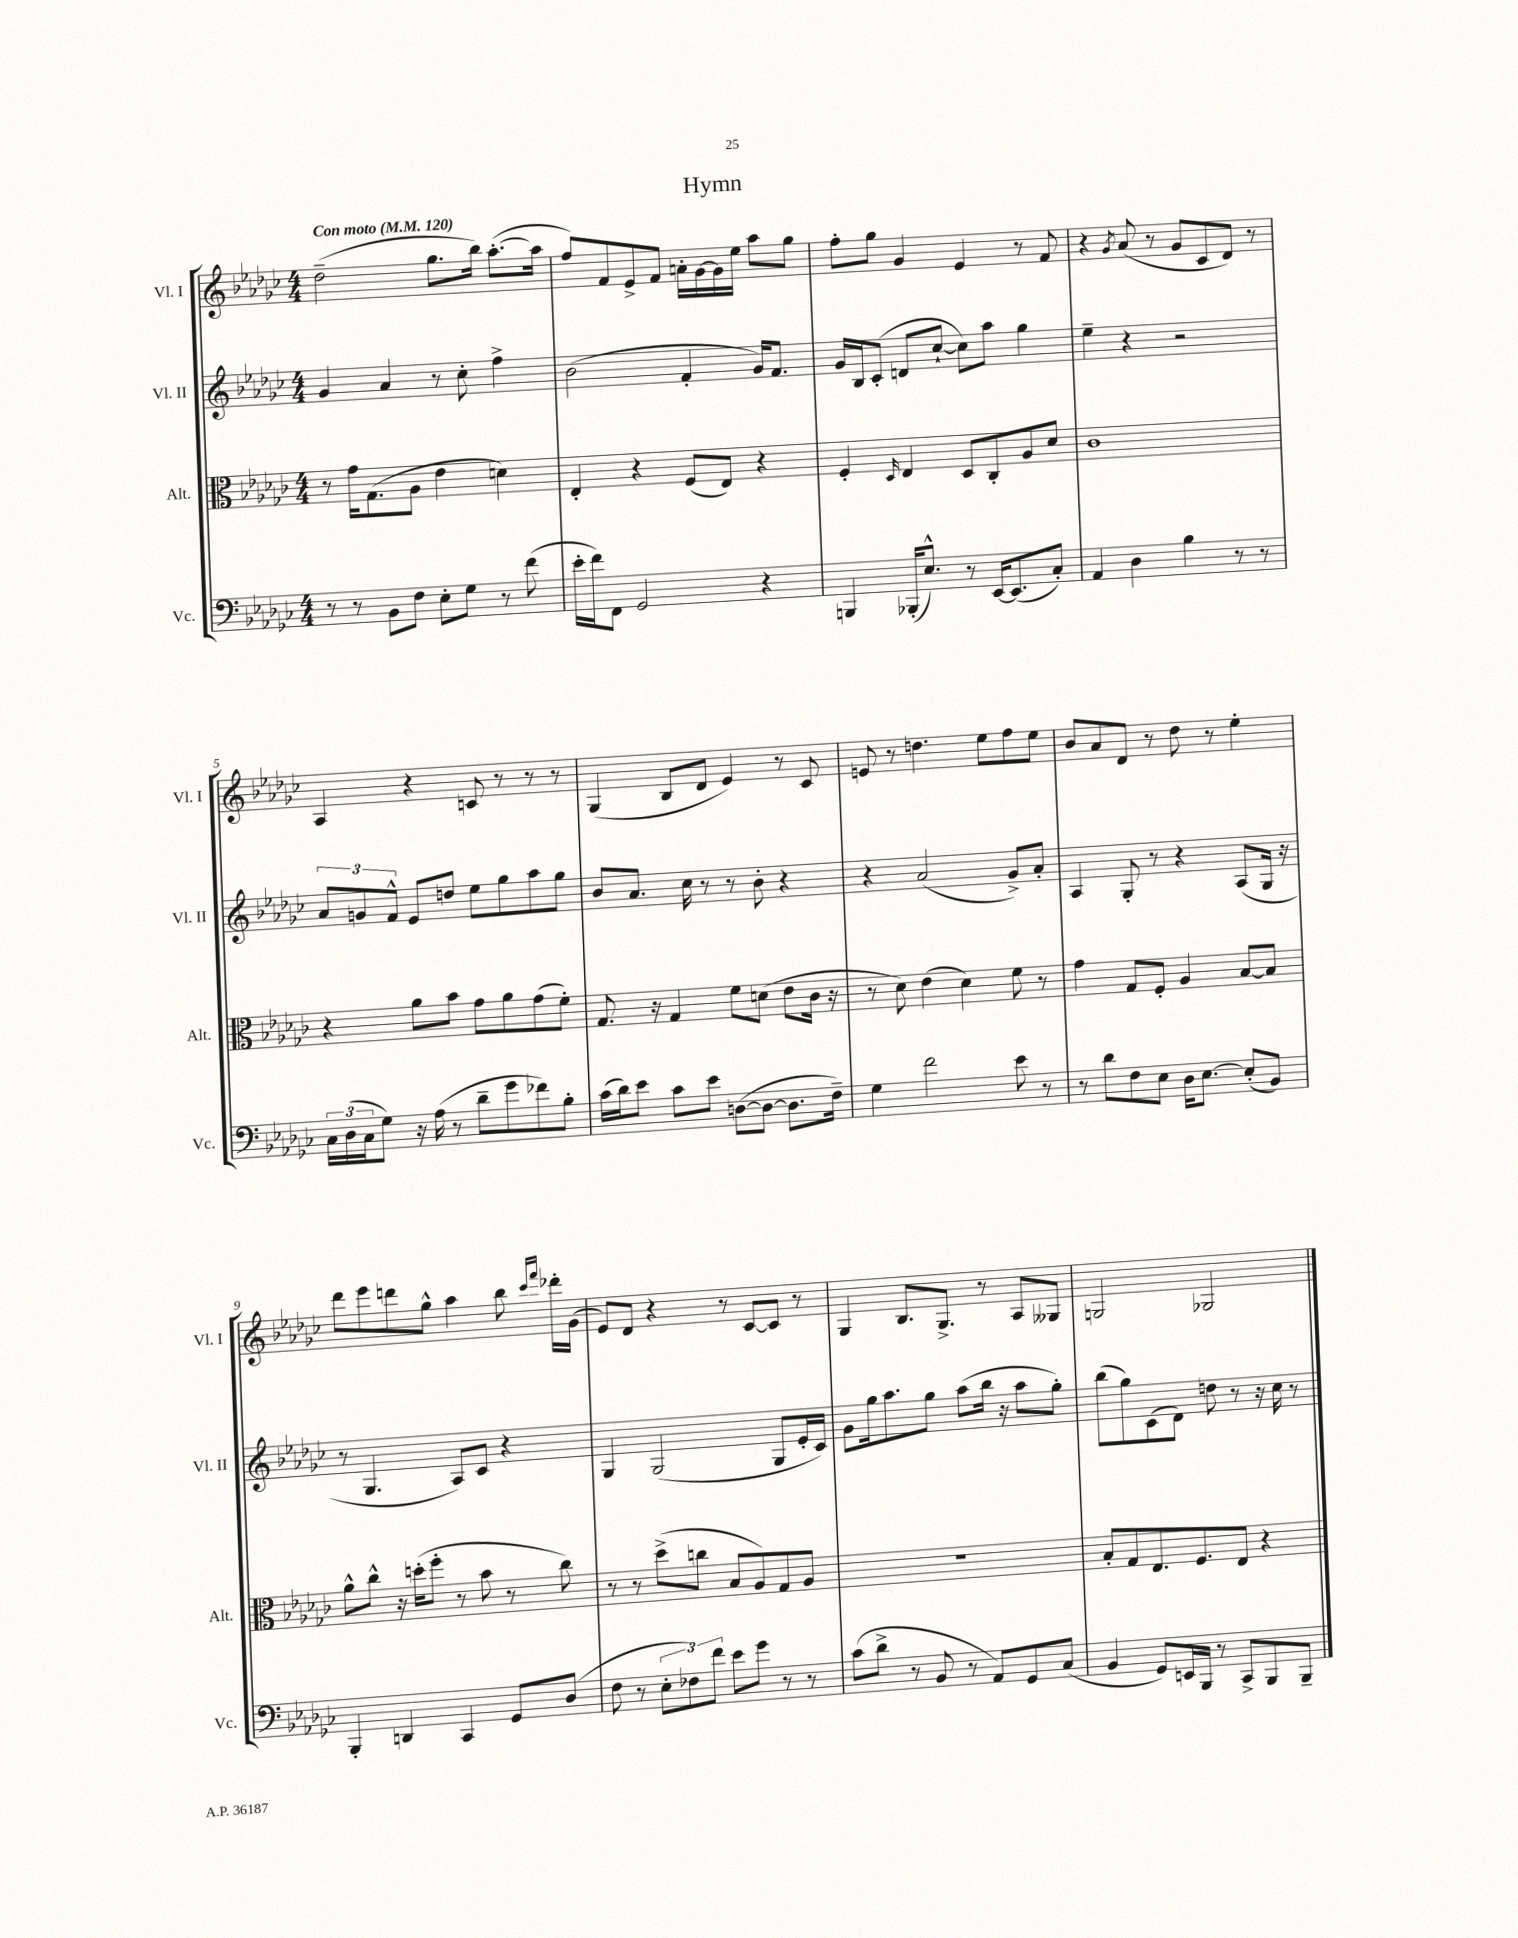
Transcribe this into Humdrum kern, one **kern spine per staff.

**kern	**kern	**kern	**kern
*staff4	*staff3	*staff2	*staff1
*clefF4	*clefC3	*clefG2	*clefG2
*k[b-e-a-d-g-c-]	*k[b-e-a-d-g-c-]	*k[b-e-a-d-g-c-]	*k[b-e-a-d-g-c-]
*M4/4	*M4/4	*M4/4	*M4/4
*MM120	*MM120	*MM120	*MM120
8r	8r	4g-	(2dd-~
8r	16g-	.	.
.	(8.G-	.	.
8BB-	.	4a-	.
8F	8A-	.	.
8E-'	4e-	8r	8.gg-
8G-	.	8cc-'	.
.	.	.	16bb-)
8r	4d)	4ff^	([8.aa-'
(8f	.	.	.
.	.	.	16aa-]
=	=	=	=
16e-'	4E-'	(2b-	8ff)
16f)	.	.	.
8FF	.	.	8f
2GG-	4r	.	8e-^
.	.	.	8f
.	(8F	4f'	16a'
.	.	.	[16g-
.	8E-)	.	16g-]
.	.	.	16ee-
4r	4r	16g-)	8aa-
.	.	8.f	.
.	.	.	8gg-
=	=	=	=
4BBB	4F'	16g-	8ff'
.	.	16B-	.
.	.	(8c-'	8gg-
.	16qqD-	.	.
(16BBB-'	4E-	8d	4g-
8.E-^^)	.	.	.
.	.	[8cc-`	.
8r	8D-	8cc-])	4e-
[16EE-	8C-'	8aa-	.
(8.EE-]	.	.	.
.	8A-	4gg-	8r
8C-')	8d-	.	8f
=	=	=	=
4AA-	1c-	4ee-~	4r
.	.	.	8qg-
4D-	.	4r	(8a-
.	.	.	8r
4B-	.	2r	8g-
.	.	.	8c-
8r	.	.	8d-)
8r	.	.	8r
=	=	=	=
24C-	4r	12a-	4A-
(24D-	.	.	.
24C-	.	12g	.
8G-)	.	.	.
.	.	12f^^	.
16r	8a-	8e-	4r
(16A-	.	.	.
8r	8b-	8dd	.
8d-~	8g-	8ee-	8c
8g-	8a-	8gg-	8r
8f-)	(8g-	8aa-	8r
8B-'	8f')	8gg-	8r
=	=	=	=
(16c-	8.G-	8b-	(4G-
16d-)	.	.	.
8e-	.	8.a-	.
.	16r	.	.
8c-	4G-	.	8B-
.	.	16cc-	.
8e-	.	8r	8d-
([8D	8f	8r	4e-)
8D_	(8d	8b-'	.
8.D]	8e-	4r	8r
.	16c-	.	8c-
16F~)	16r	.	.
=	=	=	=
4G-	8r	4r	8e
.	8d-)	.	8r
2f	(4e-	(2a-	4.dd
.	4d-)	.	.
.	.	.	8ee-
8e-	8f	8g-^)	8ff
8r	8r	8a-'	8ee-
=	=	=	=
8r	4g-	4A-	8b-
8d-	.	.	8a-
8F	8G-	8G-'	8d-
8E-	8F'	8r	8r
16D-	4A-	4r	8dd-
[8.E-	.	.	.
.	.	.	8r
(8E-']	[8B-	(8A-	4ee-'
8BB-)	8B-]	16G-	.
.	.	16r	.
=	=	=	=
4BBB-'	8a-^^	8r	8ddd-
.	8cc-^^	4.G-	8eee-
4DD	16r	.	8ddd
.	(16dd'	.	.
.	8ff'	.	8gg-^^
4CC-	8r	8A-)	4aa-
.	8b-	8c-	.
8GG-	8r	4r	8bb-
.	.	.	16qqccc-
.	.	.	16qqfff
(8D-	8cc-)	.	16ddd-'
.	.	.	(16g-
=	=	=	=
8F	8r	4G-	8e-)
8r	8r	.	8d-
12E-'	(8dd-^	(2G-	4r
12F-)	.	.	.
.	8cc	.	.
12f	.	.	.
8e-	8B-	.	8r
8g-	8A-)	.	[8c-
8r	8G-	8G-	8c-]
8r	8A-	16e-'	8r
.	.	16c-)	.
=	=	=	=
(8c-	1r	8g-	4G-
8d-^	.	16gg-	.
.	.	8.aa-	.
8r	.	.	8.B-
8BB-	.	8gg-	.
.	.	.	8.G-^
8r	.	(8aa-	.
8AA-)	.	16bb-	8r
.	.	16r	.
8GG-	.	8aa-	8A-
(8C-	.	8gg-')	8G--
=	=	=	=
4BB-	8B-'	(8bb-	2G
.	8G-	8gg-)	.
8GG-)	8.E-	(8c-	.
16EE	.	8d-)	.
16BBB-	8.F	.	.
8r	.	8dd	2G-
8CC-^	8E-	8r	.
8BBB-	4r	16r	.
.	.	16cc-	.
8BBB-~	.	8r	.
==	==	==	==
*-	*-	*-	*-
